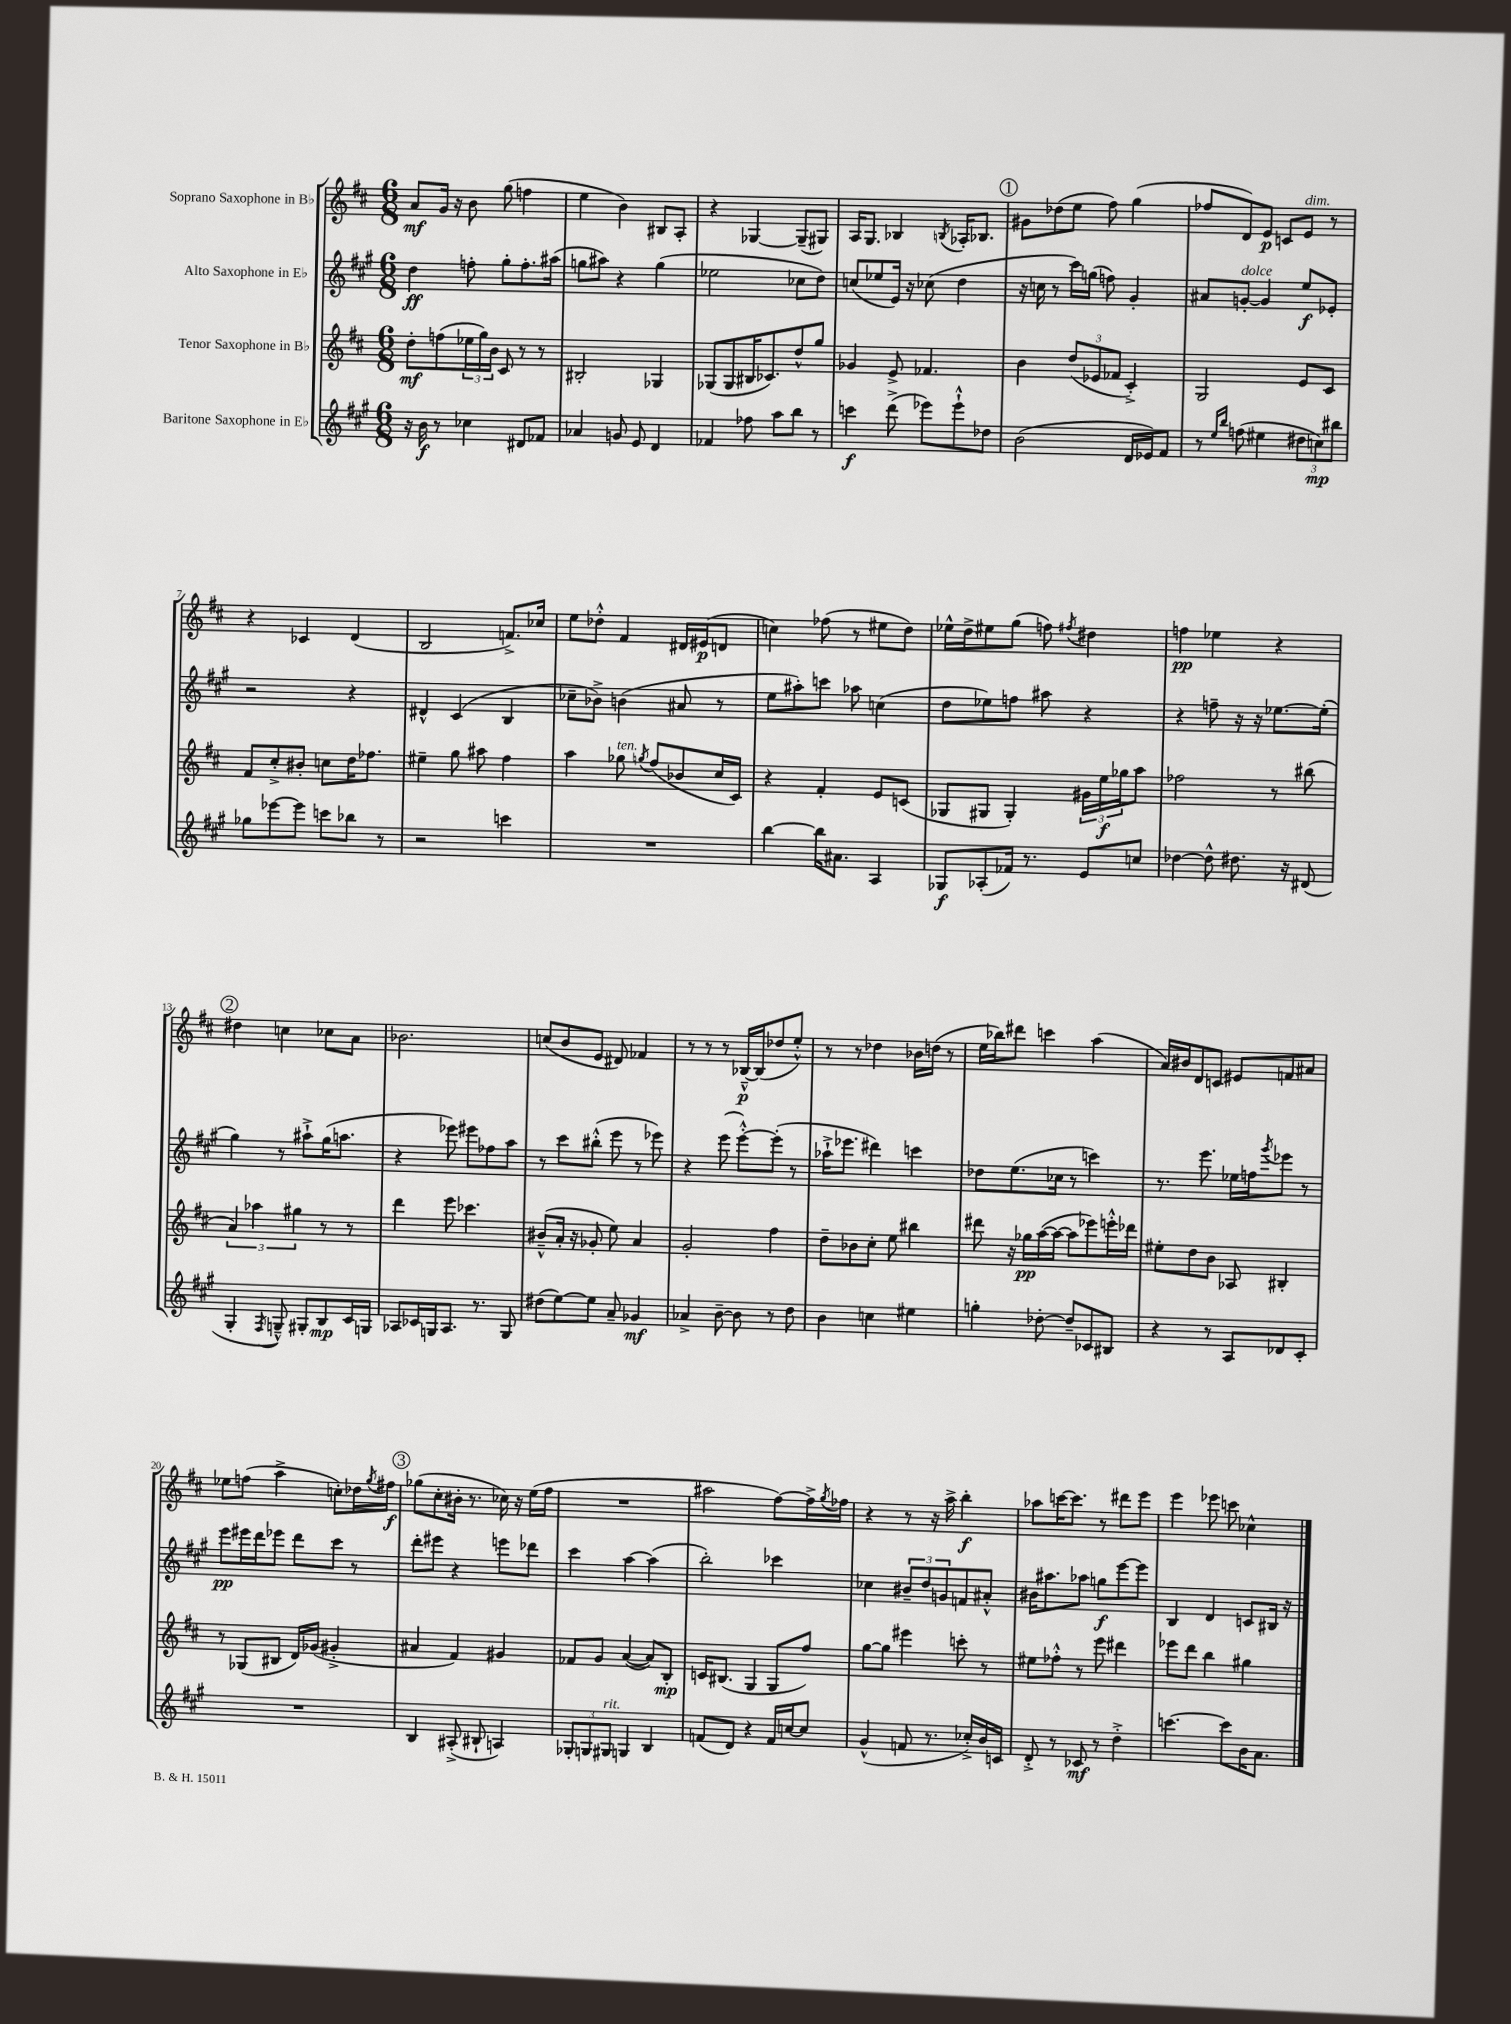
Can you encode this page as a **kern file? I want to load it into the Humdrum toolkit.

**kern	**dynam	**kern	**dynam	**kern	**dynam	**kern	**dynam
*part4	*part4	*part3	*part3	*part2	*part2	*part1	*part1
*staff4	*staff4	*staff3	*staff3	*staff2	*staff2	*staff1	*staff1
*I"Baritone Saxophone in E♭	*	*I"Tenor Saxophone in B♭	*	*I"Alto Saxophone in E♭	*	*I"Soprano Saxophone in B♭	*
*clefG2	*	*clefG2	*	*clefG2	*	*clefG2	*
*k[f#c#g#]	*	*k[f#c#]	*	*k[f#c#g#]	*	*k[f#c#]	*
*M6/8	*	*M6/8	*	*M6/8	*	*M6/8	*
=1	=1	=1	=1	=1	=1	=1	=1
16r	.	8dd'\L	mf	4dd\	ff	8a/L	mf
16b\	f	.	.	.	.	.	.
8r	.	(8ffn\	.	.	.	16g/Jk	.
.	.	.	.	.	.	16r	.
4cc-X\	.	24ee-X\L	.	8ffn'\	.	8b\	.
.	.	24gg\)	.	.	.	.	.
.	.	24b\JJ	.	.	.	.	.
.	.	8c#/	.	8gg#'\L	.	(8gg\	.
8d#X/L	.	8r	.	8.ff'\	.	4ffn\	.
8f-X/J	.	8r	.	.	.	.	.
.	.	.	.	(16aa#X\Jk	.	.	.
=2	=2	=2	=2	=2	=2	=2	=2
4a-X/	.	2B#X'/	.	8ggn\L	.	4ee\	.
.	.	.	.	8aa#X\J)	.	.	.
8gn/	.	.	.	4r	.	4b\)	.
8e/	.	.	.	.	.	.	.
4d/	.	4G-X/	.	(4gg\	.	8B#X/L	.
.	.	.	.	.	.	8A'/J	.
=3	=3	=3	=3	=3	=3	=3	=3
4f-X/	.	(8G-X/L	.	2ee-X\	.	4r	.
.	.	8G-/	.	.	.	.	.
8ff-X\	.	16B#X/K	.	.	.	[4G-X/	.
.	.	8.c-X/)	.	.	.	.	.
8aa\L	.	.	.	.	.	.	.
8bb\J	.	8dd^^/	.	8cc-X\L	.	(8G-~/L]	.
8r	.	8gg/J	.	8dd\J)	.	8G#X/J)	.
=4	=4	=4	=4	=4	=4	=4	=4
4cccn\	f	4g-X/	.	(8ccn/L	.	16A/KL	.
.	.	.	.	.	.	8.G/J	.
.	.	.	.	8ee-X/	.	.	.
(8ddd^\	.	8e^/	.	16e/Jk)	.	4B-X/	.
.	.	.	.	16r	.	.	.
8eee-X\L)	.	4.f-X/	.	(8cc-X\	.	.	.
.	.	.	.	.	.	8qBn/	.
8eee-`^^\	.	.	.	4dd\	.	16A-X'/KL	.
.	.	.	.	.	.	8.B-X/J	.
8dd-X\J	.	.	.	.	.	.	.
!!LO:REH:place=s1:t=1
=5	=5	=5	=5	=5	=5	=5	=5
(2b\	.	4b\	.	16r	.	8g#X\L	.
.	.	.	.	16ccn\	.	.	.
.	.	.	.	8r	.	(8dd-X\	.
.	.	(12dd/L	.	16ccc#\LL)	.	8ee\J	.
.	.	.	.	(16ggn\JJ	.	.	.
.	.	12e-X/	.	.	.	.	.
.	.	.	.	8ffn\)	.	8ff#\)	.
.	.	12f-X/J	.	.	.	.	.
16d/LL	.	4c#'^/)	.	4g#'/	.	(4gg\	.
16e-X/J)	.	.	.	.	.	.	.
8f#/J	.	.	.	.	.	.	.
=6	=6	=6	=6	=6	=6	=6	=6
8r	.	2G/	.	8a#X/L	.	8ff-X/L	.
16qqee/LL	.	.	.	.	.	.	.
16qqbb/JJ	.	.	.	.	.	.	.
!	!	!	!	!LO:TX:a:i:t=dolce	!	!	!
(8ffn\	.	.	.	[8gn'/J	.	8d/)	.
4ee#X\	.	.	.	4g/]	.	8e/J	p
.	.	.	.	.	.	8cn/L	.
!	!	!	!	!	!	!LO:TX:a:i:t=dim.	!
12dd#X\L	.	8e/L	.	8ee/L	f	8e/J	.
12ccn\)	mp	.	.	.	.	.	.
.	.	8c#/J	.	8e-X'/J	.	8r	.
12bb#X\J	.	.	.	.	.	.	.
!!LO:LB:g=z
=7	=7	=7	=7	=7	=7	=7	=7
8gg-X\L	.	8f#/L	.	2r	.	4r	.
[8eee-X\	.	8cc#'^/	.	.	.	.	.
8eee-\J]	.	8b#X'/J	.	.	.	4c-X/	.
8cccn\L	.	8ccn\L	.	.	.	.	.
8bb-X\J	.	16dd\K	.	4r	.	(4d/	.
.	.	8.ff-X\J	.	.	.	.	.
8r	.	.	.	.	.	.	.
=8	=8	=8	=8	=8	=8	=8	=8
2r	.	4ee#X~\	.	4d#X^^/	.	2B/	.
.	.	8gg\	.	(4c#/	.	.	.
.	.	8aa#X\	.	.	.	.	.
4cccn\	.	4ff#\	.	4B/	.	8.fn^/L)	.
.	.	.	.	.	.	16cc-X/Jk	.
=9	=9	=9	=9	=9	=9	=9	=9
2.r	.	4aa\	.	8cc-X~\L	.	8ee\L	.
.	.	.	.	8b-X^\J)	.	8dd-X'^^\J	.
!	!	!LO:TX:a:i:t=ten.	!	!	!	!	!
.	.	8gg-X\	.	(4bn\	.	4f#/	.
.	.	8qggn/	.	.	.	.	.
.	.	(8ff#/L	.	.	.	.	.
.	.	8b-X/	.	8a#X/	.	16d#X/LL	.
.	.	.	.	.	.	(16e#X/J	p
.	.	16cc#/L	.	8r	.	8dn/J	.
.	.	16c#/JJ)	.	.	.	.	.
=10	=10	=10	=10	=10	=10	=10	=10
[4bb\	.	4r	.	8ee\L	.	4ccn\)	.
.	.	.	.	8aa#X'\)	.	.	.
16bb\KL]	.	4f#'/	.	8cccn\J	.	(8ff-X\	.
8.a#X\J	.	.	.	.	.	.	.
.	.	.	.	8aa-X\	.	8r	.
4A/	.	8e/L	.	(4ccn\	.	8ee#X\L	.
.	.	(8cn/J	.	.	.	8dd\J)	.
=11	=11	=11	=11	=11	=11	=11	=11
8G-X/L	f	8G-X/L	.	8dd\L	.	16ee-X^^\LL	.
.	.	.	.	.	.	16dd^\J	.
(8A-X'/	.	8G#X/J	.	8ee-X\)	.	8ee#X\	.
16f-X/Jk)	.	4G#'/)	.	8ffn\J	.	(8gg\J	.
8.r	.	.	.	.	.	.	.
.	.	.	.	8aa#X\	.	8ffn\)	.
.	.	.	.	.	.	8qff#X/	.
8e/L	.	24g#X\LL	.	4r	.	4dd#X\	.
.	.	24ee\	f	.	.	.	.
.	.	24gg-X\J	.	.	.	.	.
8ccn/J	.	8aa\J	.	.	.	.	.
=12	=12	=12	=12	=12	=12	=12	=12
[4dd-X\	.	2ff-X\	.	4r	.	4ffn\	pp
8dd-^^\]	.	.	.	8ffn~\	.	4ee-X\	.
8.dd#X\	.	.	.	16r	.	.	.
.	.	.	.	16r	.	.	.
.	.	8r	.	[8.ee-X\L	.	4r	.
16r	.	.	.	.	.	.	.
(8d#X/	.	(8bb#X\	.	.	.	.	.
.	.	.	.	(16ee-'\Jk]	.	.	.
!!LO:LB:g=z
!!LO:REH:place=s1:t=2
=13	=13	=13	=13	=13	=13	=13	=13
4G#'/	.	6a/)	.	4gg#\)	.	4dd#X\	.
.	.	6aa-X\	.	.	.	.	.
8qF#/	.	.	.	.	.	.	.
8Gn~^^/)	.	.	.	8r	.	4ccn\	.
.	.	6gg#X\	.	.	.	.	.
8G#X'/L	.	.	.	8aa#X`^\L	.	.	.
8B/	mp	8r	.	(16gg#\K	.	8cc-X\L	.
.	.	.	.	8.aan\J	.	.	.
16c#/L	.	8r	.	.	.	8a\J	.
16Gn/JJ	.	.	.	.	.	.	.
=14	=14	=14	=14	=14	=14	=14	=14
8A-X/L	.	4ddd\	.	4r	.	2.b-X\	.
16c-X/L	.	.	.	.	.	.	.
16Gn/J	.	.	.	.	.	.	.
8.A-/J	.	8eee\	.	8eee-X\)	.	.	.
.	.	4.ccc-X\	.	8eee#X\L	.	.	.
8.r	.	.	.	.	.	.	.
.	.	.	.	8ff-X\	.	.	.
8G/	.	.	.	8aa\J	.	.	.
=15	=15	=15	=15	=15	=15	=15	=15
(8dd#X\L	.	(8b#X~^^/L	.	8r	.	(8ccn/L	.
[8ee\)	.	16a'/Jk	.	8ccc#\L	.	8b/	.
.	.	16r	.	.	.	.	.
8ee\J]	.	8g-X'/	.	(8bb#X'^^\J	.	8e/J	.
8a~/	.	8ee\)	.	8eee\	.	8d#X/)	.
4g-X/	mf	4a/	.	8r	.	4f-X/	.
.	.	.	.	8eee-X\)	.	.	.
=16	=16	=16	=16	=16	=16	=16	=16
4a-X^/	.	2g'/	.	4r	.	8r	.
.	.	.	.	.	.	8r	.
[8b~\	.	.	.	(8eee\	.	8r	.
8b\]	.	.	.	[8eee'^^\L)	.	[16B-X~^^/LL	p
.	.	.	.	.	.	(16B-/J]	.
8r	.	4ff#\	.	(8eee'\J]	.	8dd-X/	.
8dd\	.	.	.	8r	.	8ee'^^/J)	.
=17	=17	=17	=17	=17	=17	=17	=17
4b\	.	8dd~\L	.	16aa-X`^\KL	.	8r	.
.	.	.	.	8.eee-X\J	.	.	.
.	.	8b-X\	.	.	.	8r	.
4ccn\	.	8cc#'\J	.	4ddd#X\)	.	4dd-X\	.
.	.	8ee\	.	.	.	.	.
4ee#X\	.	4bb#X\	.	4cccn\	.	16b-X\LL	.
.	.	.	.	.	.	(16ddn\JJ	.
.	.	.	.	.	.	8r	.
=18	=18	=18	=18	=18	=18	=18	=18
4ggn'\	.	8ddd#X\	.	8dd-X\L	.	16ee\LL	.
.	.	.	.	.	.	16bb-X\J)	.
.	.	16r	.	(8.ee\	.	8ddd#X\J	.
.	.	16gg-X\LL	pp	.	.	.	.
[8dd-X'\	.	([16aa\	.	.	.	4cccn\	.
.	.	16aa\JJ_	.	16cc-X\Jk	.	.	.
8dd-~/L]	.	8aa\L]	.	8r	.	.	.
8c-X/	.	8eee-X\)	.	4cccn\)	.	(4aa\	.
8B#X/J	.	16eeen'^^\L	.	.	.	.	.
.	.	16ddd-X\JJ	.	.	.	.	.
=19	=19	=19	=19	=19	=19	=19	=19
4r	.	8ee#X'\L	.	8.r	.	16a/LL)	.
.	.	.	.	.	.	16b#X/J	.
.	.	8dd\	.	.	.	8d/	.
.	.	.	.	8.eee\	.	.	.
8r	.	8b\J	.	.	.	8cn/J	.
8A/L	.	8A-X/	.	16ee-X\LL	.	8e#X/L	.
.	.	.	.	16ffn\J	.	.	.
.	.	.	.	8qggg#/	.	.	.
8d-X/	.	4B#X'/	.	8eee-X\J	.	8fn/	.
8c#'/J	.	.	.	8r	.	8a#X/J	.
!!LO:LB:g=z
=20	=20	=20	=20	=20	=20	=20	=20
2.r	.	8r	.	8eee\L	pp	8ee-X\L	.
.	.	(8G-X/L	.	16eee#X\L	.	(8ffn\J	.
.	.	.	.	16ddd\J	.	.	.
.	.	8B#X/J	.	8eee-X\J	.	4aa^\	.
.	.	16d/LL)	.	8ddd\L	.	.	.
.	.	(16g-X/JJ	.	.	.	.	.
.	.	4g#X'^/	.	8ccc#\J	.	8ccn'\L)	.
.	.	.	.	8r	.	16dd-X\L	.
.	.	.	.	.	.	8qgg/	.
.	.	.	.	.	.	16ff#X\JJ	f
!!LO:REH:place=s1:t=3
=21	=21	=21	=21	=21	=21	=21	=21
4B/	.	4a#X/	.	8ddd'\L	.	(8gg-X\L	.
.	.	.	.	8eee#X\J	.	8cc#'\	.
(8A#X'^/	.	4f#/)	.	4r	.	16b#X'\Jk	.
.	.	.	.	.	.	8.r	.
8B#X`/	.	.	.	.	.	.	.
4An/)	.	4g#X/	.	8eeen\L	.	16cc-X\)	.
.	.	.	.	.	.	16r	.
.	.	.	.	8ddd-X\J	.	(16ee\LL	.
.	.	.	.	.	.	16ff#\JJ	.
=22	=22	=22	=22	=22	=22	=22	=22
12G-X'/L	.	8f-X/L	.	4ccc#\	.	2.r	.
12Gn/	.	.	.	.	.	.	.
.	.	8g/J	.	.	.	.	.
!LO:TX:a:i:t=rit.	!	!	!	!	!	!	!
12G#X/J	.	.	.	.	.	.	.
4Gn/	.	([4a/	.	[4aa\	.	.	.
4B/	.	8a/L])	.	(4aa\]	.	.	.
.	.	8B'/J	mp	.	.	.	.
=23	=23	=23	=23	=23	=23	=23	=23
(8fn/L	.	16cn/KL	.	2bb'\)	.	2aa#X\	.
.	.	(8.B#X/J	.	.	.	.	.
8d/J)	.	.	.	.	.	.	.
4r	.	4G/	.	.	.	.	.
16f/LL	.	8G/L	.	4ccc-X\	.	[8ff#\L)	.
[16ccn/J	.	.	.	.	.	.	.
8cc/J]	.	8ff#/J)	.	.	.	16ff#^\L]	.
.	.	.	.	.	.	8qgg/	.
.	.	.	.	.	.	16ff-X\JJ	.
=24	=24	=24	=24	=24	=24	=24	=24
(4g#^^/	.	[8gg\L	.	4cc-X\	.	4r	.
.	.	8gg\J]	.	.	.	.	.
8fn/	.	4eee#X\	.	12b#X~/L	.	8r	.
.	.	.	.	12dd/	.	.	.
8.r	.	.	.	.	.	16r	.
.	.	.	.	12gn/	.	.	.
.	.	.	.	.	.	16aa^\	.
.	.	8cccn'\	.	8fn/	.	4bb'\	f
16cc-X'^/LL)	.	.	.	.	.	.	.
16b/	.	8r	.	8a#X'^^/J	.	.	.
16cn/JJ	.	.	.	.	.	.	.
=25	=25	=25	=25	=25	=25	=25	=25
8d'^/	.	8ee#X\L	.	16b#X\KL	.	8aa-X\L	.
.	.	.	.	8.aa#X\	.	.	.
8r	.	8ff-X'^^\J	.	.	.	[16cccn\K	.
.	.	.	.	.	.	8.ccc\J]	.
8c-X/	mf	8r	.	8aa-X\J	.	.	.
8r	.	8eee\	.	8ggn\L	f	8r	.
4dd'^\	.	4ddd#X\	.	[8eee\	.	8ddd#X\L	.
.	.	.	.	8eee\J]	.	8eee\J	.
=26	=26	=26	=26	=26	=26	=26	=26
[4.cccn\	.	8eee-X\L	.	4B/	.	4eee\	.
.	.	8ddd\J	.	.	.	.	.
.	.	4bb\	.	4d/	.	8eee-X\	.
8ccc\L]	.	.	.	.	.	8cccn\	.
16b\K	.	4gg#X\	.	8cn/L	.	4cc-X^^\	.
8.a\J	.	.	.	.	.	.	.
.	.	.	.	16B#X/Jk	.	.	.
.	.	.	.	16r	.	.	.
==	==	==	==	==	==	==	==
*-	*-	*-	*-	*-	*-	*-	*-
